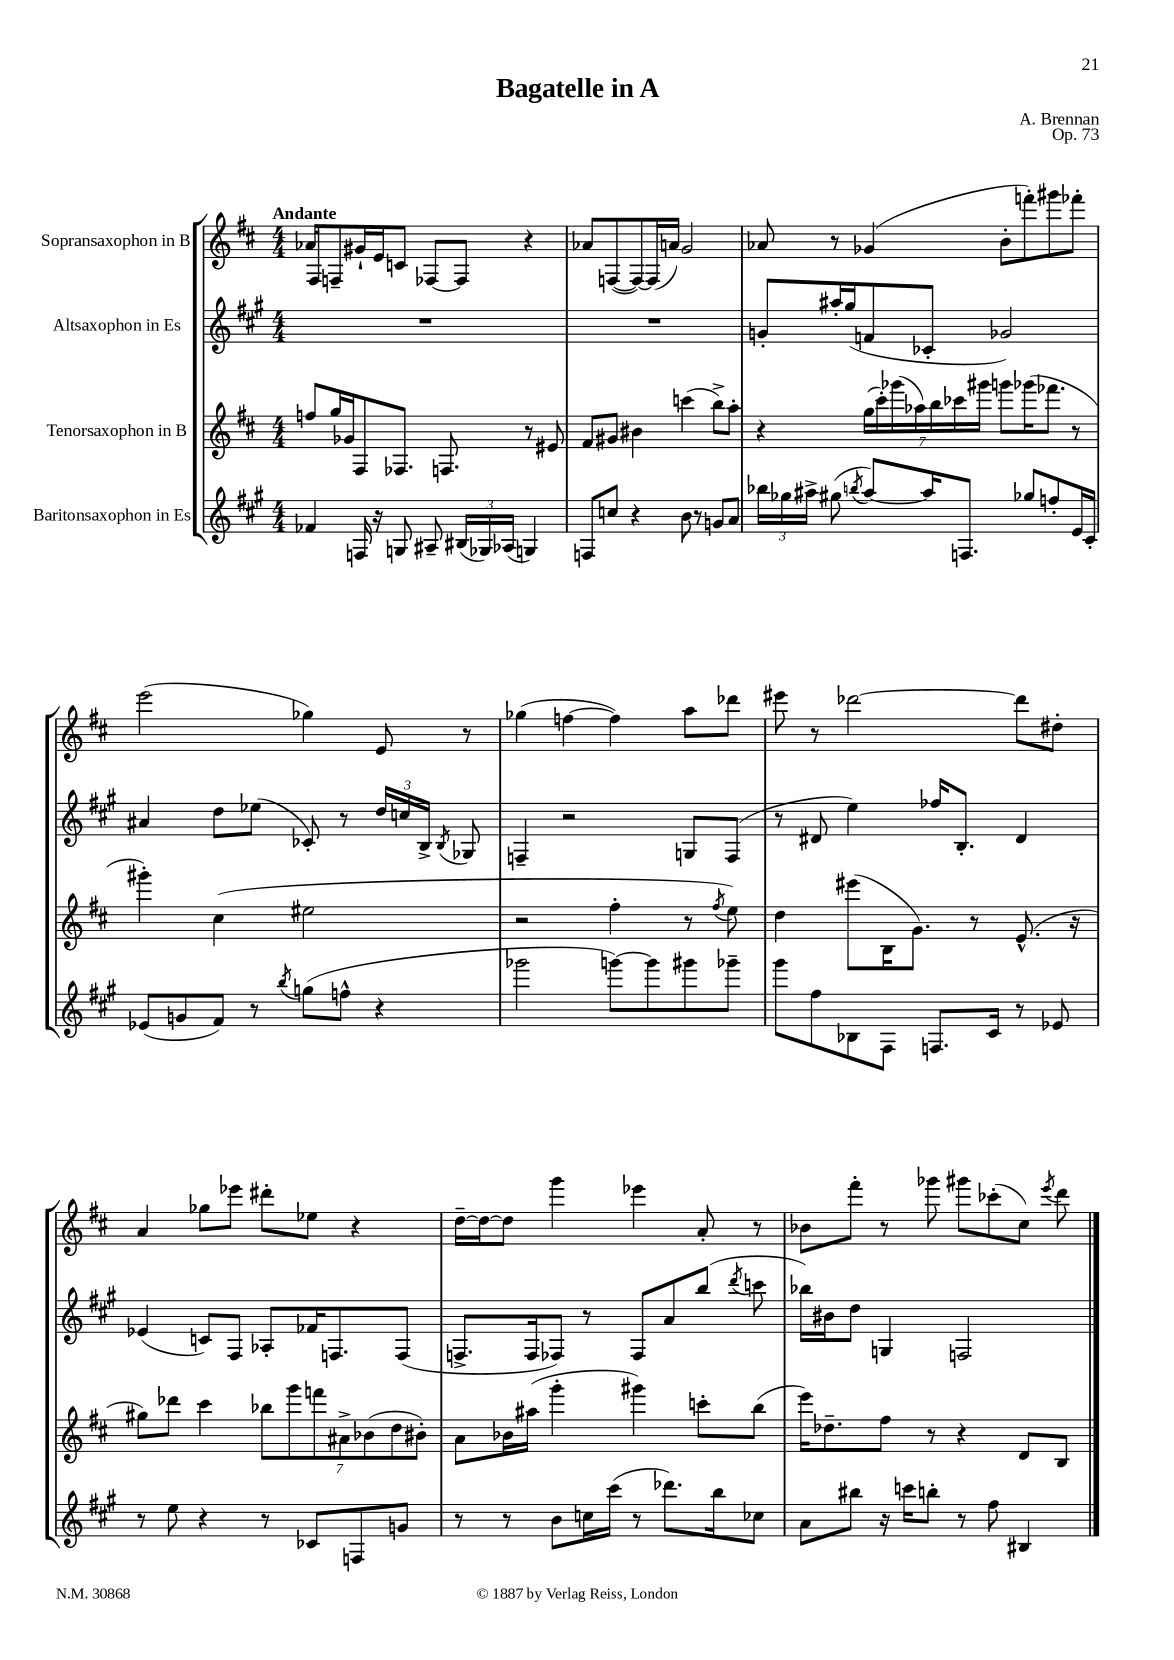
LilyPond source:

\header { title = "Bagatelle in A" composer = "A. Brennan" opus = "Op. 73" }
<<
\new StaffGroup <<
\new Staff = "s0" \with { instrumentName = "Sopransaxophon in B" } {
    \clef treble \key d \major \numericTimeSignature \time 4/4 \tempo "Andante"
    \autoBeamOff aes'16[ fis16 f8-- gis'16-! e'16 c'8] fes8[~ fes8] r4 |
    aes'8[ f8~( f8~) f16( a'16]) g'2 |
    aes'8 r8 ges'4( b'8[-. f'''8-.) gis'''8 fes'''8]-. |
    e'''2( ges''4) e'8 r8 |
    ges''4( f''4~ f''4) a''8[ des'''8] |
    eis'''8 r8 des'''2~ des'''8[ dis''8]-. |
    a'4 ges''8[ ees'''8] dis'''8[-. ees''8] r4 |
    d''16[~-- d''16~ d''8] g'''4 ees'''4 a'8-. r8 |
    bes'8[ fis'''8]-. r8 ges'''8 gis'''8[ ces'''8-.( cis''8]) \acciaccatura { e'''8 } d'''8 \bar "|." |
}
\new Staff = "s1" \with { instrumentName = "Altsaxophon in Es" } {
    \clef treble \key a \major \numericTimeSignature \time 4/4
    \autoBeamOff R1 |
    R1 |
    g'8[-. ais''16-. gis''16( f'8 ces'8]-. ges'2) |
    ais'4 d''8[ ees''8]( ces'8-.) r8 \tuplet 3/2 { d''16[ c''16 b16]-> } \acciaccatura { b8 } ges8 |
    f4-- r2 g8[ f8]( |
    r8 dis'8 e''4) fes''16[ b8.]-. dis'4 |
    ees'4( c'8[) fis8] aes8[-. fes'16 f8. f8]( |
    f8.[-> f16 fes8]) r8 fes8[ a'8 b''8]( \acciaccatura { d'''8 } c'''8 |
    bes''16[) bis'16 d''8] g4 f2 \bar "|." |
}
\new Staff = "s2" \with { instrumentName = "Tenorsaxophon in B" } {
    \clef treble \key d \major \numericTimeSignature \time 4/4
    \autoBeamOff f''8[ g''16 ges'16 fis8 fes8.] f8. r8 eis'8 |
    fis'8[ gis'8] bis'4 c'''4( b''8[->) a''8]-. |
    r4 \tuplet 7/4 { g''16[( cis'''16-.) ges'''16( aes''16) b''16 ces'''16 gis'''16] } g'''8[ ges'''16( fes'''8.] r8 |
    gis'''4-.) cis''4( eis''2 |
    r2 fis''4-. r8 \acciaccatura { fis''8 } e''8) |
    d''4 eis'''8[( b16 g'8.]) r8 e'8.-^( r16 |
    gis''8[) des'''8] cis'''4 \tuplet 7/4 { bes''8[ g'''8 f'''8 ais'8-> bes'8( d''8 bis'8]-.) } |
    a'8[ bes'16 ais''16]( g'''4-. gis'''4) c'''8[-. b''8]( |
    e'''16[) des''8.-- fis''8] r8 r4 d'8[ b8] \bar "|." |
}
\new Staff = "s3" \with { instrumentName = "Baritonsaxophon in Es" } {
    \clef treble \key a \major \numericTimeSignature \time 4/4
    \autoBeamOff fes'4 f16 r16 g8 ais8-- \tuplet 3/2 { bis16[( ges16) aes16]( } g4) |
    f8[ c''8] r4 b'8 r8 g'8[ a'8] |
    \tuplet 3/2 { bes''16[ ges''16 ais''16]-> } gis''8( \acciaccatura { b''8 } ais''8[~) ais''16 f8.] ges''8[ f''8-. e'16 cis'16]-. |
    ees'8[( g'8 fis'8]) r8 \acciaccatura { b''8 } g''8[( f''8]-^ r4 |
    ges'''2 g'''8[~) g'''8 gis'''8 ges'''8]-- |
    gis'''8[ fis''8 bes8 fis8] f8.[ cis'16] r8 ees'8 |
    r8 e''8 r4 r8 ces'8[ f8 g'8] |
    r8 r8 b'8[ c''16 cis'''16]( r8 des'''8.[) b''16 ces''8] |
    a'8[ bis''8] r16 c'''16[ b''8]-. r8 fis''8 bis4 \bar "|." |
}
>>
>>
\layout { \context { \Score \remove "Bar_number_engraver" } }
